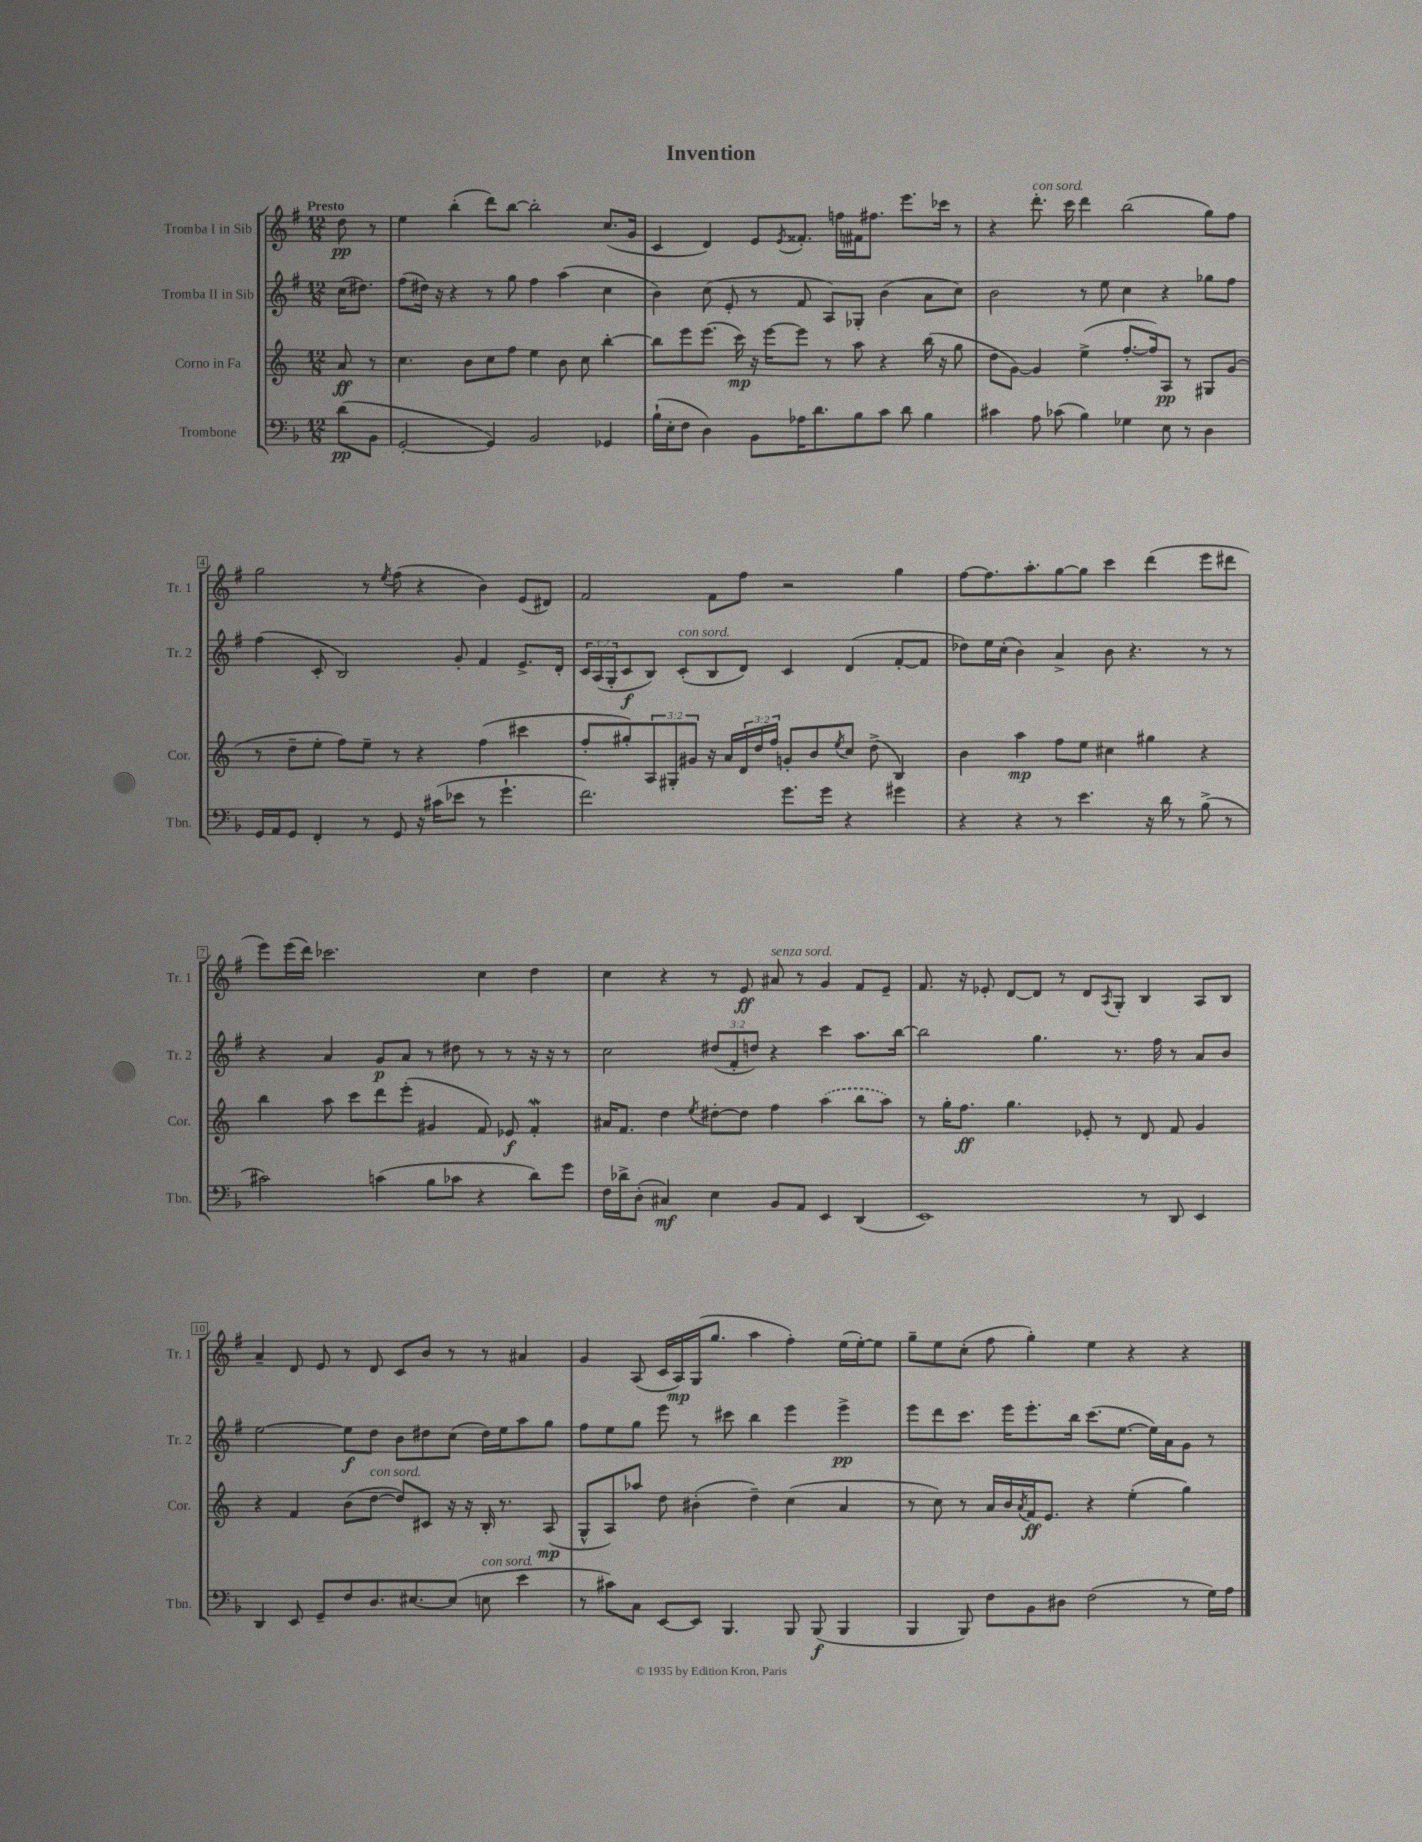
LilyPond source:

\header { title = "Invention" }
<<
\new StaffGroup <<
\new Staff = "s0" \with { instrumentName = "Tromba I in Sib" shortInstrumentName = "Tr. 1" } {
    \clef treble \key g \major \numericTimeSignature \time 12/8 \partial 4 \tempo "Presto"
    d''8\pp r8 |
    e''4 b''4-.( d'''8) b''8~ b''2-. c''8.( g'16 |
    c'4 d'4) e'8 \acciaccatura { e'8 } fisis'8.-. f''16 fis'16 fis''8. e'''8. ces'''16 r8 |
    r4 d'''8.-.^\markup { \italic "con sord." } c'''16 d'''4 b''2( g''8) fis''8 |
    g''2 r8 \acciaccatura { e''8 } fis''8( r4 b'4) e'8( dis'8) |
    fis'2 fis'8 fis''8 r2 g''4 |
    fis''8~ fis''8. a''8.-. g''8~ g''8 c'''4 d'''4( e'''8 dis'''8 |
    e'''8) e'''16( d'''16) ces'''2. c''4 d''4 |
    c''4 r4 r8 e'8\ff ais'8^\markup { \italic "senza sord." } r8 g'4 fis'8 e'8-- |
    fis'8. r16 ees'8-. d'8~ d'8 r8 d'8 \acciaccatura { a8 } g8-. b4 a8 b8 |
    a'4-- d'8 e'8 r8 d'8 c'8 b'8 r8 r8 ais'4 |
    g'4 a8( c'16 a16\mp) g16( g''8. a''4 fis''4-.) e''16( e''16~-.) e''8 |
    g''8-- e''8 c''8-.( fis''8 g''4-.) e''4 r4 r4 \bar "|." |
}
\new Staff = "s1" \with { instrumentName = "Tromba II in Sib" shortInstrumentName = "Tr. 2" } {
    \clef treble \key g \major \numericTimeSignature \time 12/8 \override Staff.TupletNumber.text = #tuplet-number::calc-fraction-text \partial 4
    c''16( dis''8.) |
    fis''8( dis''16) r16 r4 r8 g''8 fis''4 a''4( c''4 |
    b'4) c''8( e'8-. r8 fis'8 a8) ges8-. b'4( a'8 c''8) |
    b'2 r8 e''8 c''4 r4 ges''8 fis''8 |
    fis''4( c'8-. b2) g'8-. fis'4 e'8.-> d'16-. |
    \tuplet 3/2 { c'16 a16( g16-. } c'8\f b8) c'8-.^\markup { \italic "con sord." }( b8 d'8) c'4 d'4( fis'8~-. fis'8 |
    des''8) e''16 c''16-.( b'4) a'4-> b'8 r4. r8 r8 |
    r4 a'4 g'8\p a'8 r8 dis''8 r8 r8 r16 r16 r8 |
    c''2 \tuplet 3/2 { dis''8( fis'8-. d''8) } r4 c'''4 a''8. b''16~ |
    b''2 g''4. r8. fis''16 r8 a'8 b'8 |
    e''2~ e''8\f d''8 b'8 dis''8 c''8( dis''16) e''16 a''8 g''8 |
    fis''8 e''8 g''8 e'''8 r8 cis'''8 b''4 e'''4 e'''4->\pp |
    e'''8 d'''8 c'''8. e'''16 e'''8.-. b''16 c'''8.( e''8.~ e''16) a'16 g'8 r8 \bar "|." |
}
\new Staff = "s2" \with { instrumentName = "Corno in Fa" shortInstrumentName = "Cor." } {
    \clef treble \key c \major \numericTimeSignature \time 12/8 \override Staff.TupletNumber.text = #tuplet-number::calc-fraction-text \partial 4
    a'8\ff r8 |
    c''4. b'8 c''8 f''8 e''4 b'8 c''8 b''4~-. |
    b''8 e'''8 e'''8.( c'''16\mp) r16 e'''16~ e'''8 r8 a''8 r4 b''16( r16 g''8 |
    d''8 g'8~) g'4 e''4->( f''8.~-. f''16) a8\pp r8 gis8 g'8( |
    r8 d''8-- e''8-. f''8) e''8-- r8 r4 f''4( cis'''4 |
    f''8-. gis''8-.) \tuplet 3/2 { a8 gis8-. gis'8 } r16 a'16 \tuplet 3/2 { d'16 d''16 f''16 } g'8-. b'8 \acciaccatura { e''8 } c''8 d''8->( b4) |
    b'4 a''4\mp f''8 e''8 cis''4 gis''4 r4 |
    b''4 a''8 c'''8 d'''8 e'''8-.( gis'4 f'8) ees'8\f f'4-.\mordent |
    ais'16 f'8. d''4 \acciaccatura { e''8 } dis''8~-. dis''8 f''4 \once \slurDashed a''4( b''8 a''8) |
    r8 g''16-. f''8.\ff g''4. ees'8-. r8 d'8 f'8 g'4 |
    r4 f'4 b'8( d''8~^\markup { \italic "con sord." } d''8) cis'8 r16 r16 b16-. r8. a8\mp( |
    g8-^ a8) aes''8 d''8 bis'4-.( d''4--) c''4( a'4 |
    r8 c''8) r8 a'16 b'16 \acciaccatura { a'8 } f'16\ff e'8. r4 e''4-.( g''4) \bar "|." |
}
\new Staff = "s3" \with { instrumentName = "Trombone" shortInstrumentName = "Tbn." } {
    \clef bass \key f \major \numericTimeSignature \time 12/8 \partial 4
    d'8\pp( bes,8 |
    g,2~-. g,4) bes,2 ges,4 |
    bes16-!( e16-. f8 d4) bes,8 aes16 d'8. bes8 c'8 d'8 bes4 |
    cis'4 a8 ces'8( bes4) ges4 e8 r8 d4 |
    g,16 a,16 g,8 f,4-. r8 g,8 r16 cis'16( ees'8 r8 g'4.-! |
    f'2.) g'8. g'16 r4 gis'4 |
    r4 r4 r8 e'4. r16 d'16 r8 bes8->( r8 |
    cis'2) c'4( bes8 ces'8 r4 d'8) g'8 |
    f16 des'16-> d8-.( cis4\mf) e4 bes,8 a,8 e,4 d,4( |
    e,1) r8 d,8 e,4 |
    d,4 e,8 g,8-- f8 d8. eis8.~ eis8( e8^\markup { \italic "con sord." } e'4 |
    r8 cis'8) c8 e,8~ e,8 bes,,4. bes,,8 bes,,8\f( bes,,4 |
    bes,,4 bes,,8) f8 bes,8 dis8 f2( r8 g16) a16 \bar "|." |
}
>>
>>
\layout { \context { \Score \override BarNumber.stencil = #(make-stencil-boxer 0.1 0.3 ly:text-interface::print) } }
